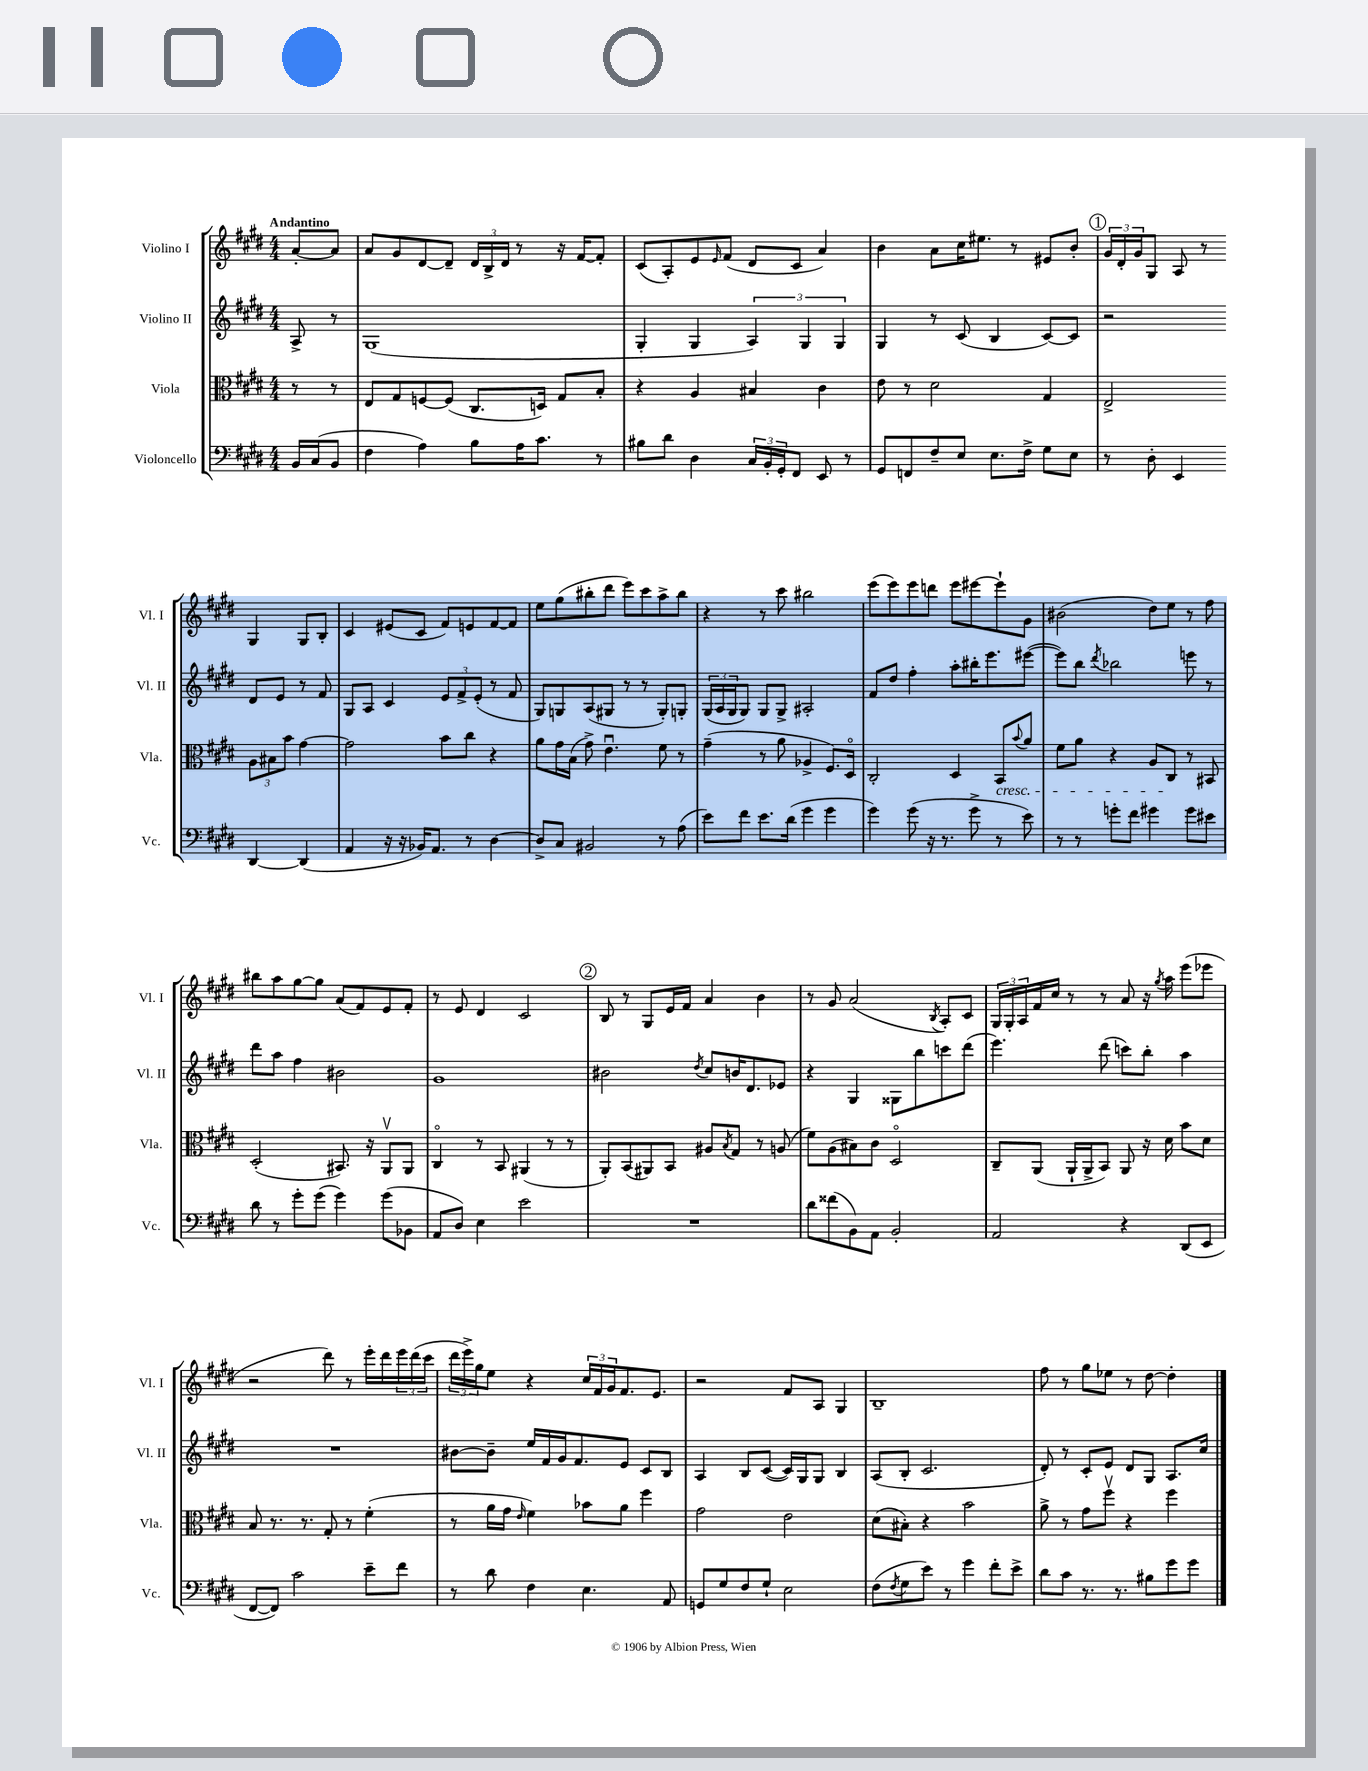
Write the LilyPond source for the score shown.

<<
\new StaffGroup <<
\new Staff = "s0" \with { instrumentName = "Violino I" shortInstrumentName = "Vl. I" } {
    \clef treble \key e \major \numericTimeSignature \time 4/4 \partial 4 \tempo "Andantino"
    a'8~-. a'8 |
    a'8 gis'8 dis'8~ dis'8-- \tuplet 3/2 { dis'16 b16-> dis'16 } r8 r16 fis'16~ fis'8-. |
    cis'8( a8-.) e'8 \grace { e'16 } fis'8( dis'8 cis'8 a'4) |
    b'4 a'8 cis''16 eis''8. r8 eis'8 b'8-. |
    \mark \markup { \circle "1" } \tuplet 3/2 { gis'16 dis'16-. gis'16 } gis8 a8 r8 gis4 gis8 b8-. |
    cis'4 eis'8( cis'8 fis'8) e'8 fis'8~ fis'8 |
    e''8 gis''8( bis''8-. dis'''8 e'''8) cis'''8 a''8-> bis''8 |
    r4 r8 cis'''8 bis''2 |
    e'''8( e'''8) e'''8 d'''8 e'''8 eis'''8~ eis'''8-! gis'8 |
    bis'2( dis''8) e''8 r8 fis''8 |
    bis''8 a''8 gis''8~ gis''8 a'8( fis'8) e'8 fis'8-. |
    r8 e'8 dis'4 cis'2 |
    \mark \markup { \circle "2" } b8 r8 gis8 e'16 fis'16 a'4 b'4 |
    r8 gis'8 a'2( \acciaccatura { b8 } a8-.) cis'8 |
    \tuplet 3/2 { gis16 gis16-. a16 } fis'16 cis''16 r8 r8 a'8 r16 \acciaccatura { gis''8 } a''16 e'''8( ees'''8 |
    r2 dis'''8) r8 e'''16-. dis'''16 \tuplet 3/2 { e'''16 dis'''16( cis'''16 } |
    \tuplet 3/2 { dis'''16 e'''16->) gis''16 } e''8 r4 \tuplet 3/2 { cis''16 fis'16 gis'16 } fis'8. e'8. |
    r2 fis'8 a8 gis4 |
    b1-- |
    fis''8 r8 gis''8 ees''8 r8 dis''8~ dis''4-. \bar "|." |
}
\new Staff = "s1" \with { instrumentName = "Violino II" shortInstrumentName = "Vl. II" } {
    \clef treble \key e \major \numericTimeSignature \time 4/4 \partial 4
    a8-> r8 |
    gis1( |
    gis4-. gis4 \tuplet 3/2 { a4) gis4 gis4 } |
    gis4 r8 cis'8( b4 cis'8~) cis'8 |
    \mark \markup { \circle "1" } r2 dis'8 e'8 r8 fis'8 |
    gis8 a8 cis'4 \tuplet 3/2 { e'8 fis'8-> e'8-.( } r8 fis'8 |
    gis8) g8 a8( gis8 r8 r8 gis8-.) g8-. |
    \tuplet 3/2 { gis16( a16 gis16 } gis8) gis8 gis8-> ais2-. |
    fis'8 dis''8 fis''4-. a''8-. bis''16-. e'''8. eis'''8~( |
    eis'''8) b''8 \acciaccatura { dis'''8 } bes''2 e'''8 r8 |
    dis'''8 a''8 fis''4 bis'2 |
    gis'1 |
    \mark \markup { \circle "2" } bis'2 \acciaccatura { dis''8 } cis''8 b'16 dis'8. ees'8 |
    r4 gis4 gisis8 b''8 c'''8 dis'''8( |
    e'''4.) dis'''8( c'''8) b''8-. a''4 |
    R1 |
    bis'8~ bis'8-- e''16 fis'16 gis'16 fis'8. e'8 cis'8 b8 |
    a4 b8 cis'8~( cis'16) gis16 gis8 b4 |
    a8( b8-. cis'2. |
    dis'8-.) r8 cis'8-. e'8 dis'8 gis8 a8. cis''16 \bar "|." |
}
\new Staff = "s2" \with { instrumentName = "Viola" shortInstrumentName = "Vla." } {
    \clef alto \key e \major \numericTimeSignature \time 4/4 \partial 4
    r8 r8 |
    e8 gis8 f8~ f8( cis8. d16) gis8 b8-. |
    r4 a4 bis4 cis'4 |
    e'8 r8 dis'2 gis4 |
    \mark \markup { \circle "1" } e2-> \tuplet 3/2 { a8 bis8 b'8 } gis'4~ |
    gis'2 b'8 cis''8 r4 |
    a'8 gis'16 b16( gis'8->) e'4.\downbow fis'8 r8 |
    gis'4--( r8 a'8 aes4-> fis8.) dis16\flageolet |
    cis2-. dis4 b,8\cresc \appoggiatura { b'8 } a'8 |
    fis'8 a'8 r4 a8 cis8\! r8 bis,8 |
    dis2-.( bis,8.) r16 a,8\upbow a,8 |
    cis4\flageolet r8 b,8 ais,4( r8 r8 |
    \mark \markup { \circle "2" } a,8-.) b,8( ais,8) b,8 ais8 \acciaccatura { b8 } gis8 r8 a8( |
    fis'8) a8( bis8) cis'8 dis2\flageolet |
    cis8-- a,8( a,16-! a,16-> b,8) a,8 r16 dis'16 b'8 dis'8 |
    b8 r8. r8. gis8-. r8 fis'4-.( |
    r8 a'16 gis'16 \grace { e'16 } fis'4) bes'8 a'8 fis''4 |
    gis'2 e'2 |
    dis'8( bis8-.) r4 b'2 |
    a'8-> r8 gis'8 fis''8\upbow r4 fis''4 \bar "|." |
}
\new Staff = "s3" \with { instrumentName = "Violoncello" shortInstrumentName = "Vc." } {
    \clef bass \key e \major \numericTimeSignature \time 4/4 \partial 4
    b,16 cis16( b,8 |
    fis4 a4) b8 a16 cis'8. r8 |
    bis8 dis'8 dis4 \tuplet 3/2 { cis16 b,16-. gis,16-. } fis,8 e,8 r8 |
    gis,8 f,8 fis8-- e8 e8. fis16-> gis8 e8 |
    \mark \markup { \circle "1" } r8 dis8-. e,4 dis,4~ dis,4( |
    a,4 r16 r16 bes,16) a,8. r8 dis4~ |
    dis8-> cis8 bis,2 r8 a8( |
    e'8) fis'8 e'8. dis'16( gis'4 gis'4 |
    gis'4) gis'8( r16 r8. gis'8-> r8 e'8) |
    r8 r8 g'8-. fis'8 gis'4 gis'8 eis'8 |
    dis'8 r8 gis'8-. gis'8( gis'4) gis'8( bes,8 |
    a,8 dis8) e4 e'2 |
    \mark \markup { \circle "2" } R1 |
    dis'8 fisis'8( b,8) a,8 b,2-. |
    a,2 r4 dis,8( e,8 |
    fis,8~ fis,8) cis'2 e'8-- fis'8 |
    r8 dis'8 fis4 e4. a,8 |
    g,8 gis8 fis8 gis8-! e2 |
    fis8( \acciaccatura { fis8 } gis8 e'8) r8 gis'4 fis'8-. e'8-> |
    dis'8 cis'8 r8. r8. bis8 gis'8 gis'8 \bar "|." |
}
>>
>>
\layout { \context { \Score \remove "Bar_number_engraver" } }
